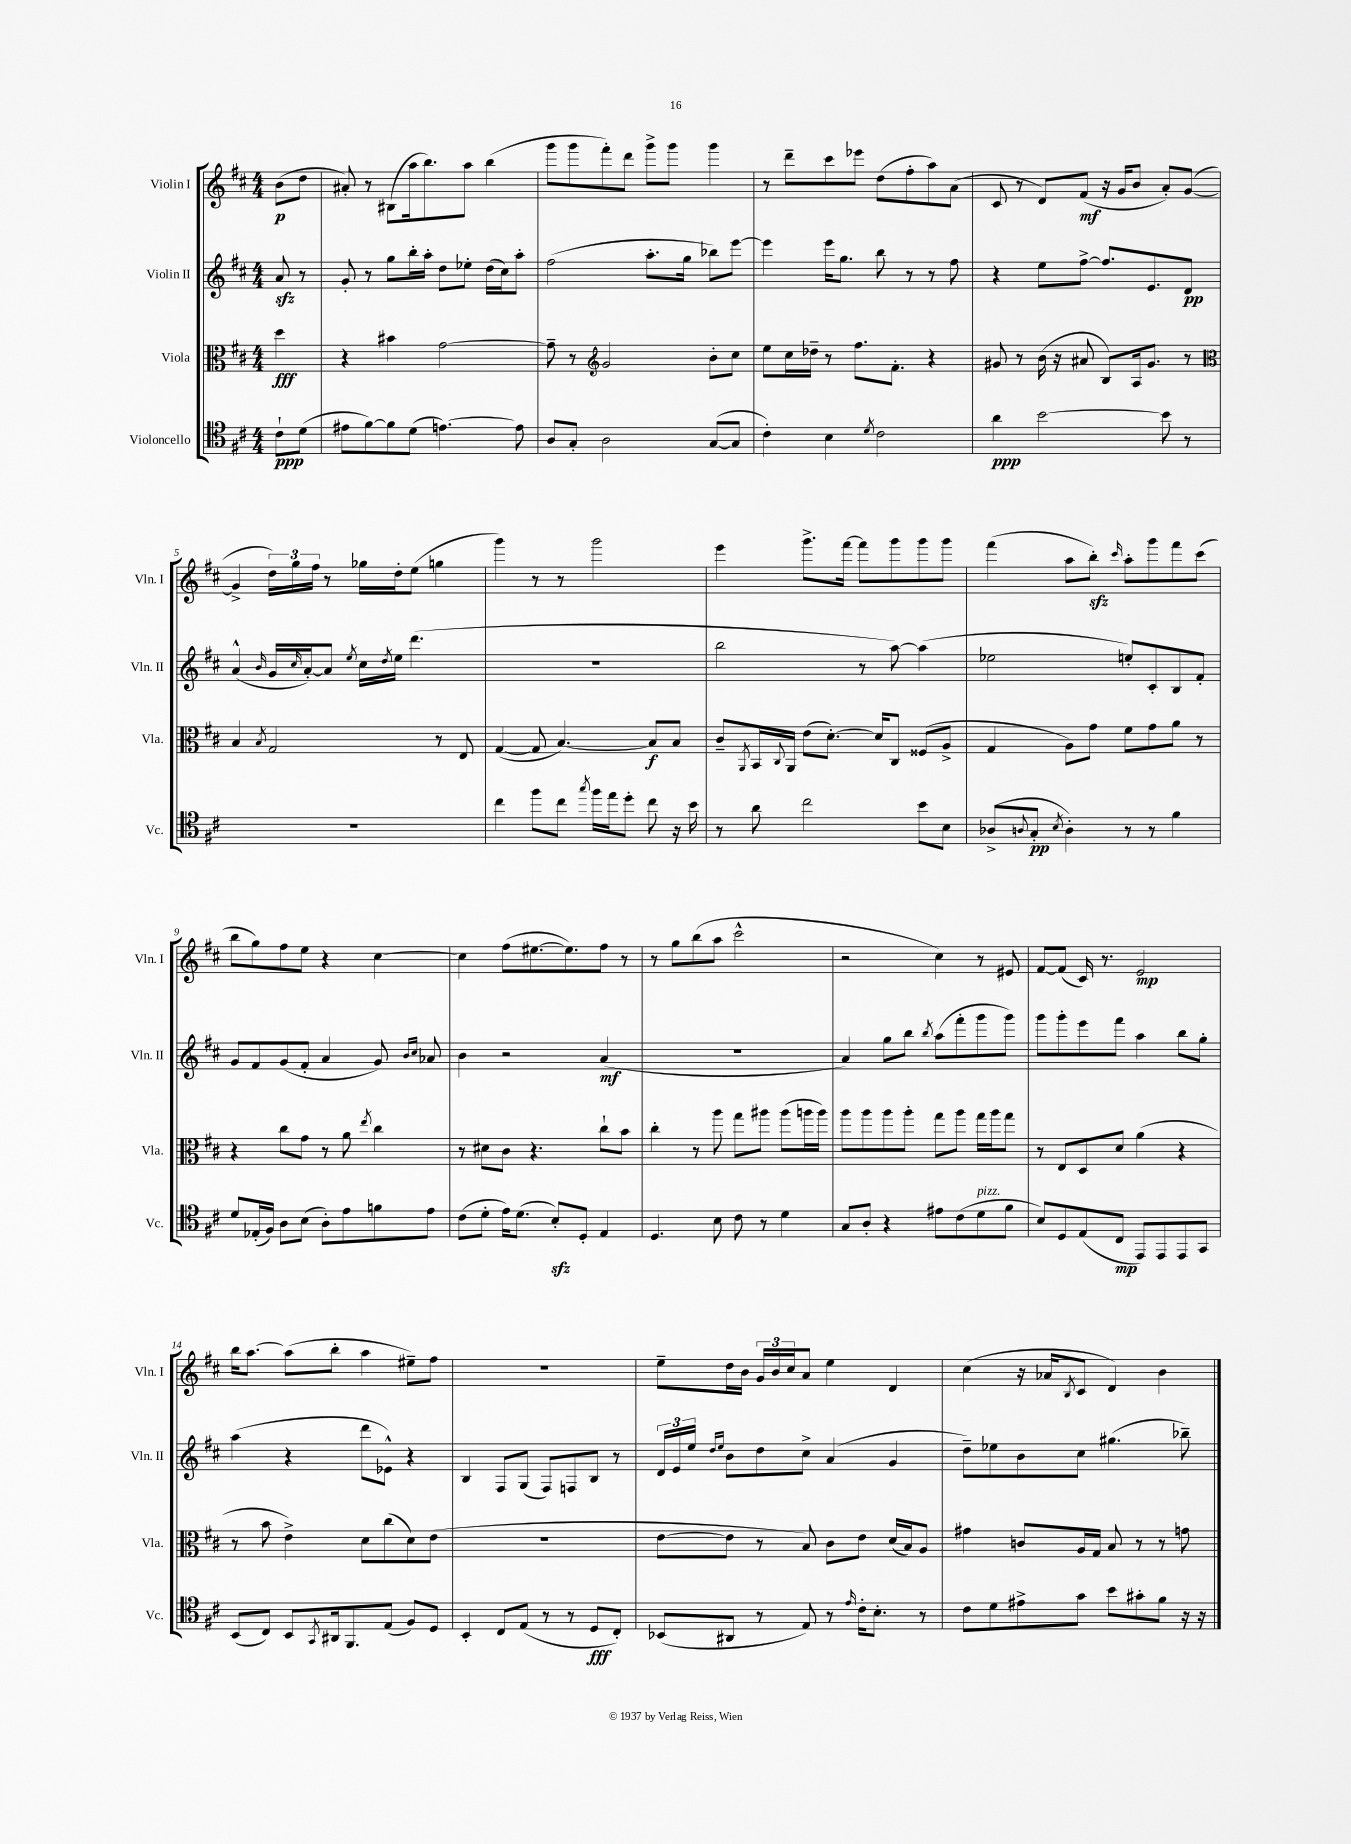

**kern	**kern	**kern	**kern
*staff4	*staff3	*staff2	*staff1
*clefC4	*clefC3	*clefG2	*clefG2
*k[f#c#]	*k[f#c#]	*k[f#c#]	*k[f#c#]
*M4/4	*M4/4	*M4/4	*M4/4
8c#`	4dd	8a	(8b
(8d	.	8r	8dd
=	=	=	=
8e#	4r	8g'	8a#')
[8f#)	.	8r	8r
8f#]	4b#	8gg	(8B#
(8d	.	16bb'	16aa
.	.	16aa'	8.bb)
[4.e)	[2g	8dd	.
.	.	8ee-'	8aa
.	.	(16dd	(4bb
.	.	16cc#)	.
8e]	.	8aa'	.
=	=	=	=
8A	8g~]	(2ff#	8ggg
8G'	8r	.	8ggg
*	*clefG2	*	*
2A	2g	.	8fff#')
.	.	.	8ddd
.	.	8.aa'	8ggg^
.	.	.	8ggg
.	.	16gg	.
([8G	8b'	8bb-)	4ggg
8G]	8cc#	[8eee	.
=	=	=	=
4c#')	8ee	4eee]	8r
.	16cc#	.	8ddd~
.	16dd-~	.	.
4B	8r	16eee	8ccc#
.	.	8.gg	.
.	8.ff#	.	8eee-
8qd	.	.	.
2c#	.	8bb	(8dd
.	8.f#'	.	.
.	.	8r	8ff#'
.	4r	8r	8aa)
.	.	8ff#	(8a
=	=	=	=
4a	8g#	4r	8c#
.	8r	.	8r
[2b	(16b	8ee	8d)
.	16r	.	.
.	8a#	[8ff#^	(8f#
.	8B)	8.ff#]	16r
.	.	.	16g
.	16A	.	8b
.	8.g#	8.e	.
8b]	.	.	8a')
8r	8r	8d	([8g
=	=	=	=
*	*clefC3	*	*
1r	4B	(4a^^	4g^]
.	8qB	16qqb	.
.	2G	16g	24dd)
.	.	.	24gg
.	.	16qqcc#	.
.	.	[16a')	.
.	.	.	24ff#
.	.	8a]	8r
.	.	8qee	.
.	.	16cc#	16gg-
.	.	8qdd	.
.	.	16ee	16dd'
.	.	(4.ddd	(8ee
.	8r	.	4gg
.	8E	.	.
=	=	=	=
4cc#	([4G	1r	4ggg)
8ff#	8G]	.	8r
8cc#	[4.B)	.	8r
8qgg	.	.	.
16ff#	.	.	2ggg
16ee	.	.	.
8dd'	.	.	.
8cc#	8B]	.	.
16r	8B	.	.
16b	.	.	.
=	=	=	=
8r	8c#~	2bb	4eee
.	8qAA	.	.
8a	16BB	.	.
.	8qqC#	.	.
.	16AA	.	.
2cc#	(8e	.	8.ggg^
.	[8.d')	.	.
.	.	.	[16fff#
.	.	8r	8fff#]
.	16d]	.	.
.	8C#	[8aa)	8ggg
8b	(8F##	(4aa]	8ggg
8B	8A^	.	8ggg
=	=	=	=
(8A-^	4G	2ee-	(4fff#
8qqA	.	.	.
8G'	.	.	.
8qB	.	.	.
4A')	8A)	.	8aa
.	8g	.	8bb')
.	.	.	16qqccc#
8r	8f#	8ee')	8aa'
8r	8g	8c#'	8ggg
4f#	8a	8B	8fff#
.	8r	8f#'	(8ccc#
=	=	=	=
8d	4r	8g	8bb
(16E-'	.	8f#	8gg)
16F#)	.	.	.
8A	8cc#	(8g	8ff#
(8B	8g	8f#'	8ee
8A')	8r	4a	4r
8e	8a	.	.
.	8qee	.	.
8f	4cc#	8g)	[4cc#
.	.	16qqb	.
.	.	16qqcc#	.
8e	.	8a-	.
=	=	=	=
(8c#	8r	4b	4cc#]
8d'	8d#	.	.
16e)	8c#	2r	(8ff#
(8.d	.	.	.
.	4.r	.	[8.ee#
8B')	.	.	.
.	.	.	8.ee#])
8D'	.	.	.
4E	8cc#`	(4a	8ff#
.	8b	.	8r
=	=	=	=
4.D	4cc#'	1r	8r
.	.	.	8gg
.	8r	.	(8bb
8B	8aa	.	8aa
8c#	8gg	.	2ccc#^^
8r	8aa#	.	.
4d	(8aa#	.	.
.	16aa	.	.
.	16aa)	.	.
=	=	=	=
8G	8aa	4a)	2r
8A'	8aa	.	.
4r	8aa	8gg	.
.	8aa'	8bb	.
.	.	8qbb	.
8e#	8gg	(8aa	4cc#)
(8c#	8aa	8fff#'	.
8d	16gg	8ggg	8r
.	16aa	.	.
8f#	8gg	8ggg)	8e#
=	=	=	=
8B)	8r	8ggg	[8f#
8D	8E	8ggg'	(8f#]
(8E	8D	8eee	16c#)
.	.	.	8.r
8C#	8d	8fff#	.
8EE)	(4a	4aa	2e
8EE	.	.	.
8EE	4r	8bb	.
8GG	.	8gg'	.
=	=	=	=
(8BB	8r	(4aa	16bb
.	.	.	[8.aa
8C#)	8b	.	.
8BB	4e^)	4r	(8aa]
8qGG	.	.	.
16AA#	.	.	8bb'
8.FF#	.	.	.
.	8d	8ddd	4aa
(8E	(8cc#	8e-^^)	.
8F#)	8d)	4r	8ee#~)
8D	(8e	.	8ff#
=	=	=	=
4BB'	1r	4B	1r
8C#	.	8F#	.
(8E	.	(8G	.
8r	.	8F#)	.
8r	.	8F	.
8D	.	8B	.
8C#')	.	8r	.
=	=	=	=
(8BB-	[8e	24d	8ee~
.	.	24e	.
.	.	24ee	.
.	.	16qqdd	.
.	.	16qqee	.
8AA#	8e]	8b	16dd
.	.	.	16b
8r	8r	8dd	24g
.	.	.	24b
.	.	.	24cc#
8E)	8B)	8cc#^	8a
8r	8c#	(4a	4ee
16qqe	.	.	.
16c#'	8e	.	.
8.B'	.	.	.
.	(16d	4g	4d
.	16B)	.	.
8r	8A	.	.
=	=	=	=
8c#	4g#	8dd~)	(4cc#
8d	.	8ee-	.
8e#^	8c	8b	16r
.	.	.	16a-
.	.	.	8qB
8g	16A	8cc#	8c#
.	16G	.	.
8b	8B	(4.gg#	4d)
8g#'	8r	.	.
8f#	8r	.	4b
16r	8g	8bb-~)	.
16r	.	.	.
==	==	==	==
*-	*-	*-	*-
